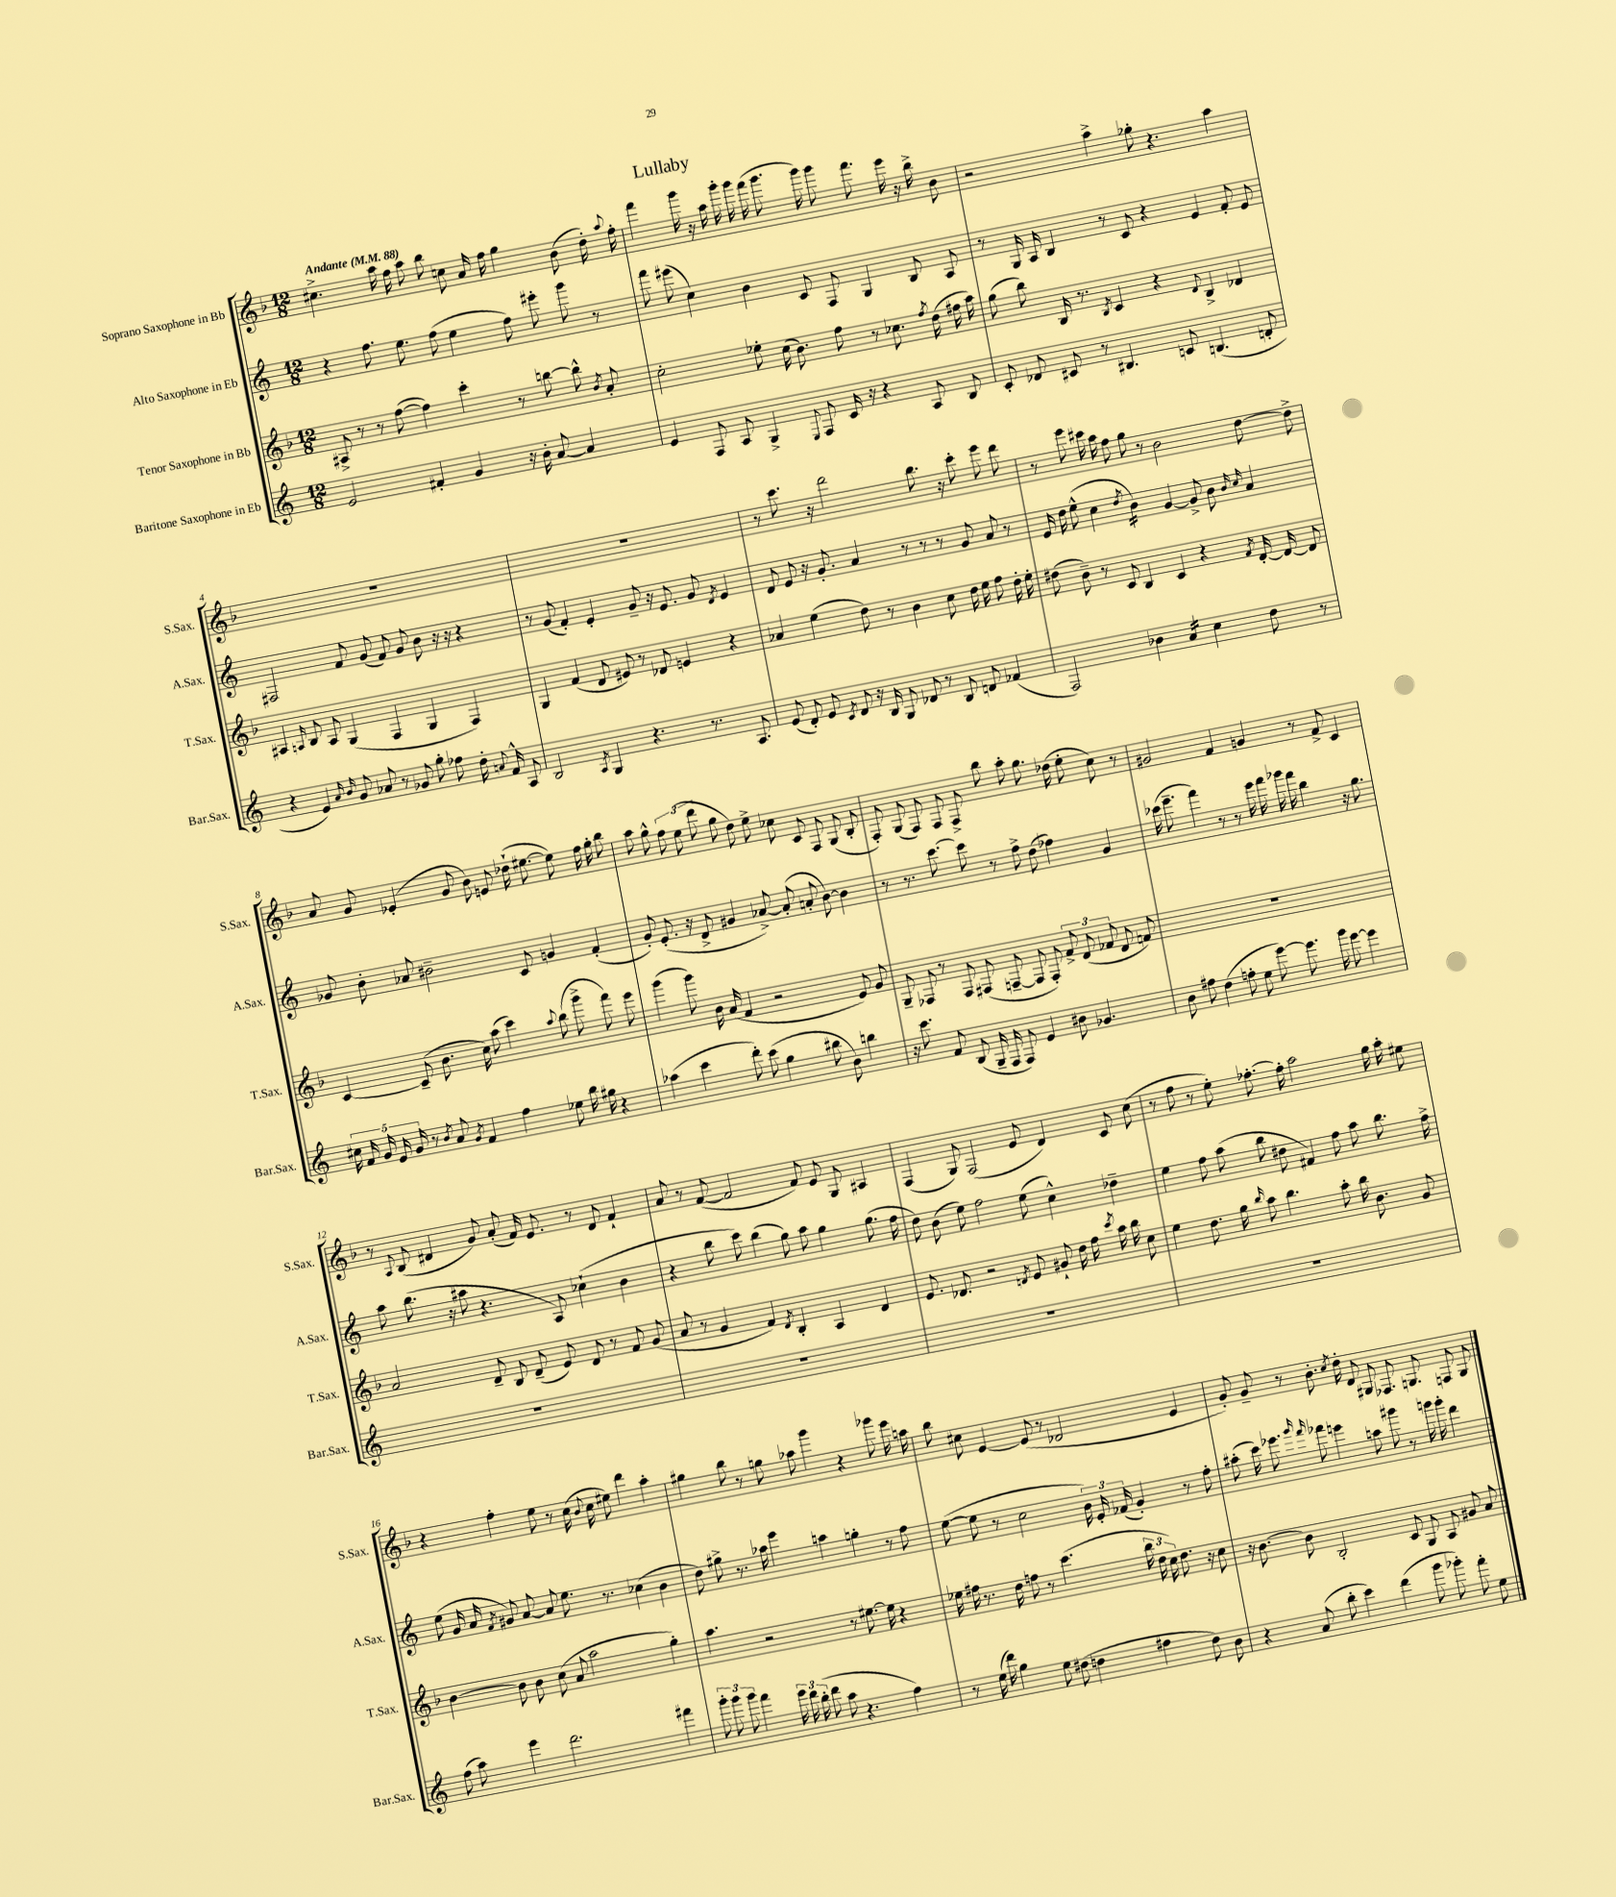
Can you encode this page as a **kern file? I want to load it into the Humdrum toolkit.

**kern	**kern	**kern	**kern
*staff4	*staff3	*staff2	*staff1
*clefG2	*clefG2	*clefG2	*clefG2
*k[]	*k[b-]	*k[]	*k[b-]
*M12/8	*M12/8	*M12/8	*M12/8
*MM88	*MM88	*MM88	*MM88
2e/	8A#^/	4r	4.cc#^\
.	8r	.	.
.	8r	8.ff\	.
.	([8ff\	.	16aa\
.	.	8.ee\	16ff\
4f#'/	4ff\])	.	8aa\
.	.	(8ff\	8bb-\
4g/	4ccc'\	4ee\	8cc\
.	.	.	16a/
.	.	.	16ff\
16r	8r	8ff\)	4gg\
16b'\	.	.	.
[8a/	[8bb\	8eee#'\	.
4a/]	8bb^^\]	8ggg\	(8b-\
.	8qb-/	.	.
.	8a'/	8r	16dd'\)
.	.	.	8qqaa/
.	.	.	16ff'\
=	=	=	=
4e/	2cc'\	8fff\	4fff\
.	.	(8eee#\	.
8F/	.	4cc\)	16ggg\
.	.	.	16r
8A/	.	.	16aa\
.	.	.	16ggg'\
4G^/	8ee-'\	4b\	16ggg\
.	.	.	(16fff\
.	(16cc\	.	8.ggg\
.	8.b-\)	.	.
8qqE/	.	.	.
8F/	.	8c/	.
.	.	.	16ggg\)
16c/	8ff\	8F/	8ggg\
16r	.	.	.
4r	8r	4G/	8.fff\
.	8.cc-\	.	.
.	.	.	16eee\
8A/	.	8B/	16r
.	8qff/	.	.
.	(16dd\	.	16bb-^\
8B/	16ff#\	8A/	8b-\
.	16aa\)	.	.
=	=	=	=
8c'/	(8gg\	8r	2r
8d-/	8bb-\)	16G/	.
.	.	16A/	.
8c#/	16B-/	4B/	.
.	8.r	.	.
8r	.	.	.
.	8qB-/	.	.
4.B#/	4c/	8r	4aa^\
.	.	8c/	.
.	4r	4r	8gg-'\
8c/	.	.	4.r
.	8qqd/	.	.
(4.B/	4B-^/	4e/	.
.	4d-/	8f'/	4aa\
8d'/	.	8e/	.
=	=	=	=
4r	4A#/	2F#/	1.r
.	16qqA/	.	.
4e/)	8B-/	.	.
.	8A/	.	.
16qqa/	.	.	.
16qqb/	.	.	.
8g/	(4G/	8f/	.
8a-/	.	(8g/	.
8r	4F/	8f/)	.
8g-/	.	8g/	.
8gg'\	4G/	8b\	.
8ff-\	.	16r	.
.	.	16r	.
16dd'\	4F/)	4r	.
8qqa/	.	.	.
16f^^/	.	.	.
8A/	.	.	.
=	=	=	=
2B/	4G/	8r	1.r
.	.	(8g/	.
.	(4f/	4f'/)	.
8qA/	.	.	.
4G/	8d/	4e'/	.
.	8e#/)	.	.
4.r	8r	8g~/	.
.	8d-/	16r	.
.	.	8.e/	.
.	4e/	.	.
8.r	.	8g/	.
.	.	8qd/	.
.	4r	4e/	.
8.A/	.	.	.
=	=	=	=
(8e/	4a-/	8d/	8r
8d'/)	.	8e/	8.ccc\
8e/	(4ee\	16r	.
.	.	8.g'/	16r
8qc/	.	.	.
8d/	.	.	2ddd\
16r	8dd\)	4a/	.
16B/	.	.	.
8G/	8r	.	.
8d-/	4b-\	8r	.
8r	.	8r	8.bb-\
8B/	8cc\	8r	.
.	.	.	16r
8d/	16dd\	8g/	8ccc'\
.	16ee\	.	.
(4f-/	8ff\	8a/	8eee\
.	16dd'\	8r	8ddd\
.	16ee'\	.	.
=	=	=	=
2F/)	(8dd#\	16e/	8r
.	.	16dd\	.
.	8b-~\)	(8ee^^\	8eee\
.	8r	4cc\	16ccc#\
.	.	.	16aa\
.	8c/	.	8ff\
.	.	8qdd/	.
4b-\	4B-/	4b\)	8gg\
.	.	.	8r
4a/	4c/	[4g/	2b-\
4cc\	4r	8g^/]	.
.	.	8b\	.
.	.	16qqb/	.
.	8qf/	16qqcc/	.
8dd\	[16d'/	4a/	[8dd\
.	16d/_	.	.
8r	8d/]	.	8dd^\]
=	=	=	=
20cc#\	[4c/	8g-/	8a/
20f/	.	.	.
20g/	.	.	.
.	.	8b'\	8g/
20e/	.	.	.
20g/	.	.	.
8r	(8c~/]	8a-/	(4e-'/
8qb/	.	.	.
8a/	8.b-\	2b#~\	.
8qg/	.	.	.
4f/	.	.	8g/
.	16cc\)	.	.
.	(8aa\	.	8b-\)
4ff\	4ccc\)	.	8e/
.	.	8c/	(16dd-`\
.	.	.	[8.ee#\
.	8qqaa/	.	.
8ee-\	(8bb-\	4g/	.
16bb\	8ggg^\	.	8ee#\])
16gg#\	.	.	.
4r	8fff\)	(4f'/	16ff\
.	.	.	16gg'\
.	8eee\	.	8bb-\
=	=	=	=
(4aa-\	(4ggg\	8g'/)	8aa\
.	.	(8.e'/	8gg^^\
4ccc\	8ggg\)	.	12ff\
.	.	16r	.
.	.	.	(12ee\
.	16b-\	8d^/	.
.	.	.	12ddd\
.	(16a/	.	.
8ddd'\)	4f/	4g#/	8gg\
(8ccc\	.	.	8dd\)
4gg\	2r	[8a-^/)	8ee^\
.	.	(8a-'/]	8cc-\
8bb#\	.	8a'/	8c/
8b\)	.	[8b\)	8F/
4bb\	8e/)	4b\]	(8G/
.	8g/	.	8B-'/
=	=	=	=
16r	8G~/	8r	8F'/)
8.ccc\	.	.	.
.	8F-/	8.r	(8G/
8f/	8r	.	8F/)
.	.	[8.ccc\	.
(8B/	8F-/	.	8F/
16G~/	(8F#/	8ccc\]	8F^/
16F/	.	.	.
8F/)	[8F~/	8r	8bb-\
4e/	8F/]	8ff^\	8aa'\
.	8F'/)	(8dd\	8.gg\
8b#\	12f^/	4ff-\)	.
.	.	.	(16dd-\
.	(12d/	.	.
4.g-/	.	.	8ee'\
.	12f-/	.	.
.	8d/	4g/	8cc\)
.	8f/)	.	8r
=	=	=	=
8b\	1.r	(16ccc-\	2g#/
.	.	8.eee~\	.
8ff#\	.	.	.
(4dd\	.	4fff\)	.
8ff'\	.	8r	4f/
8ee\	.	8r	.
[8eee\)	.	16eee\	4g/
.	.	16fff\	.
8.eee\]	.	16ggg-\	.
.	.	16fff\	.
.	.	4bb\	8r
16ggg\	.	.	.
[8eee\	.	.	8f^/
4eee\]	.	16r	4c/
.	.	8.gg\	.
=	=	=	=
1.r	2a/	8aa\	8r
.	.	.	8qqA/
.	.	(8.bb\	(8B-/
.	.	.	4d#/
.	.	16r	.
.	.	8aa#\	.
.	8d~/	4.r	8g/)
.	8B-/	.	(8a'/
.	(8d~/	.	16f/)
.	.	.	8.e/
.	8e/)	8A/)	.
.	8d/	(4cc-`\	8r
.	8r	.	8d#/
.	8f/	4b\	4f`/
.	(8g/	.	.
=	=	=	=
1.r	8a/	4r	8a/
.	8r	.	8r
.	4g/	8bb\	([8f/
.	.	8ccc\)	2f/]
.	4f/)	(4bb\	.
.	8qd/	.	.
.	4B-'/	8gg\)	.
.	.	8aa\	8f/)
.	4A/	4gg\	8e/
.	.	.	8G/
.	4d/	(8.gg\	4A#/
.	.	16ff\	.
=	=	=	=
1.r	8.e/	8dd\)	(4F/
.	.	(8b\	.
.	8.d-/	.	.
.	.	8ee\)	8G/)
.	2r	2ff\	(2F/
.	8qd/	.	.
.	8e/	(8ee\	8e/
.	8g#`/	4cc^^\)	4d/)
.	16dd\	.	.
.	16ff\	.	.
.	8qccc/	.	.
.	16aa\	4dd-~\	8c/
.	16bb-\	.	.
.	8cc\	.	(8cc\
=	=	=	=
1.r	4ee\	4ee\	8r
.	.	.	8ff\
.	8.dd\	8ff\	8r
.	.	(8aa\	8ee'\)
.	16gg\	.	.
.	16qqbb-/	.	.
.	8aa\	8bb\	[8.ff-'\
.	4.bb-\	8dd#\	.
.	.	.	16ff-'\]
.	.	4f#/)	2aa\
.	8aa'\	8ff\	.
.	16bb-\	8aa\	.
.	8.b-\	.	.
.	.	8.bb\	16gg\
.	.	.	16aa'\
.	8g/	.	8ee#\
.	.	16ff^\	.
=	=	=	=
(8ff\	[4b-\	(8ee\	4r
8aa\)	.	16g/	.
.	.	16a/	.
.	.	8qf/	.
4eee\	8b-\]	8g#/)	4ff'\
.	8b-\	[8a/	.
2.ddd\	(8cc\	8a/]	8ee\
.	8a/	8.ee\	8r
.	2aa\	.	(16cc\
.	.	.	8qqb-/
.	.	8.r	16cc\
.	.	.	8ee#\)
.	.	(4cc-\	4ddd\
4fff#\	4gg'\)	4b\	4aa'\
=	=	=	=
12ggg'\	4.aa\	8dd\)	4gg#\
12ggg\	.	.	.
.	.	8gg#^\	.
12ggg\	.	.	.
4fff\	.	8.r	8bb-\
.	2r	.	8r
.	.	16aa-\	.
24eee\	.	4eee\	8gg\
24ddd\	.	.	.
(24bb'\	.	.	.
8ddd\	.	.	8aa-\
8aa\	.	4aa\	4ggg\
4.r	8r	.	.
.	[8.ee#\	4gg'\	4r
.	16ee#\]	.	.
4ff\)	4r	8r	8ggg-\
.	.	8ff\	16eee\
.	.	.	16aa\
=	=	=	=
8r	16ee-\	([8ee\	8bb-\
.	16ff#\	.	.
(16ee\	8.r	8ee\]	8cc#\
16ddd\)	.	.	.
4gg\	.	8r	[4e/
.	16dd\	.	.
.	8ff\	2cc\	.
8ee\	8r	.	(8e/]
(8dd#\	(4.ccc\	.	8r
4dd\	.	.	2d-/
.	.	24b\)	.
.	.	24e'/	.
.	.	(24f-/	.
4ff#\	24bb-\	4g'/)	.
.	24dd\	.	.
.	24cc\)	.	.
.	8.dd\	.	.
8dd\)	.	8r	4e/
.	16r	.	.
8b\	8cc\	8ff'\	.
=	=	=	=
4r	16r	(8aa#'\	8g'/)
.	[8.b-\	.	.
.	.	16ccc\)	8g~/
.	.	8.eee-\	.
(8a/	8b-\]	.	8r
.	.	16qqggg/	.
.	.	16qqfff/	.
8bb'\	2B-'/	8fff-\	8.b-'\
4ccc\)	.	4eee\	.
.	.	.	8qcc/
.	.	.	16dd'\
.	.	.	8d/
(4ddd\	.	8aa\	8G#/
.	8c/	8ggg#\	8.F-/
8ggg\	8G/	8r	.
.	.	.	8.G/
8ggg-'\)	8A/	16ggg\	.
.	.	16ggg'\	.
8fff'\	8g#/	4ddd\	8F/
8ee\	8a/	.	8G/
==	==	==	==
*-	*-	*-	*-
